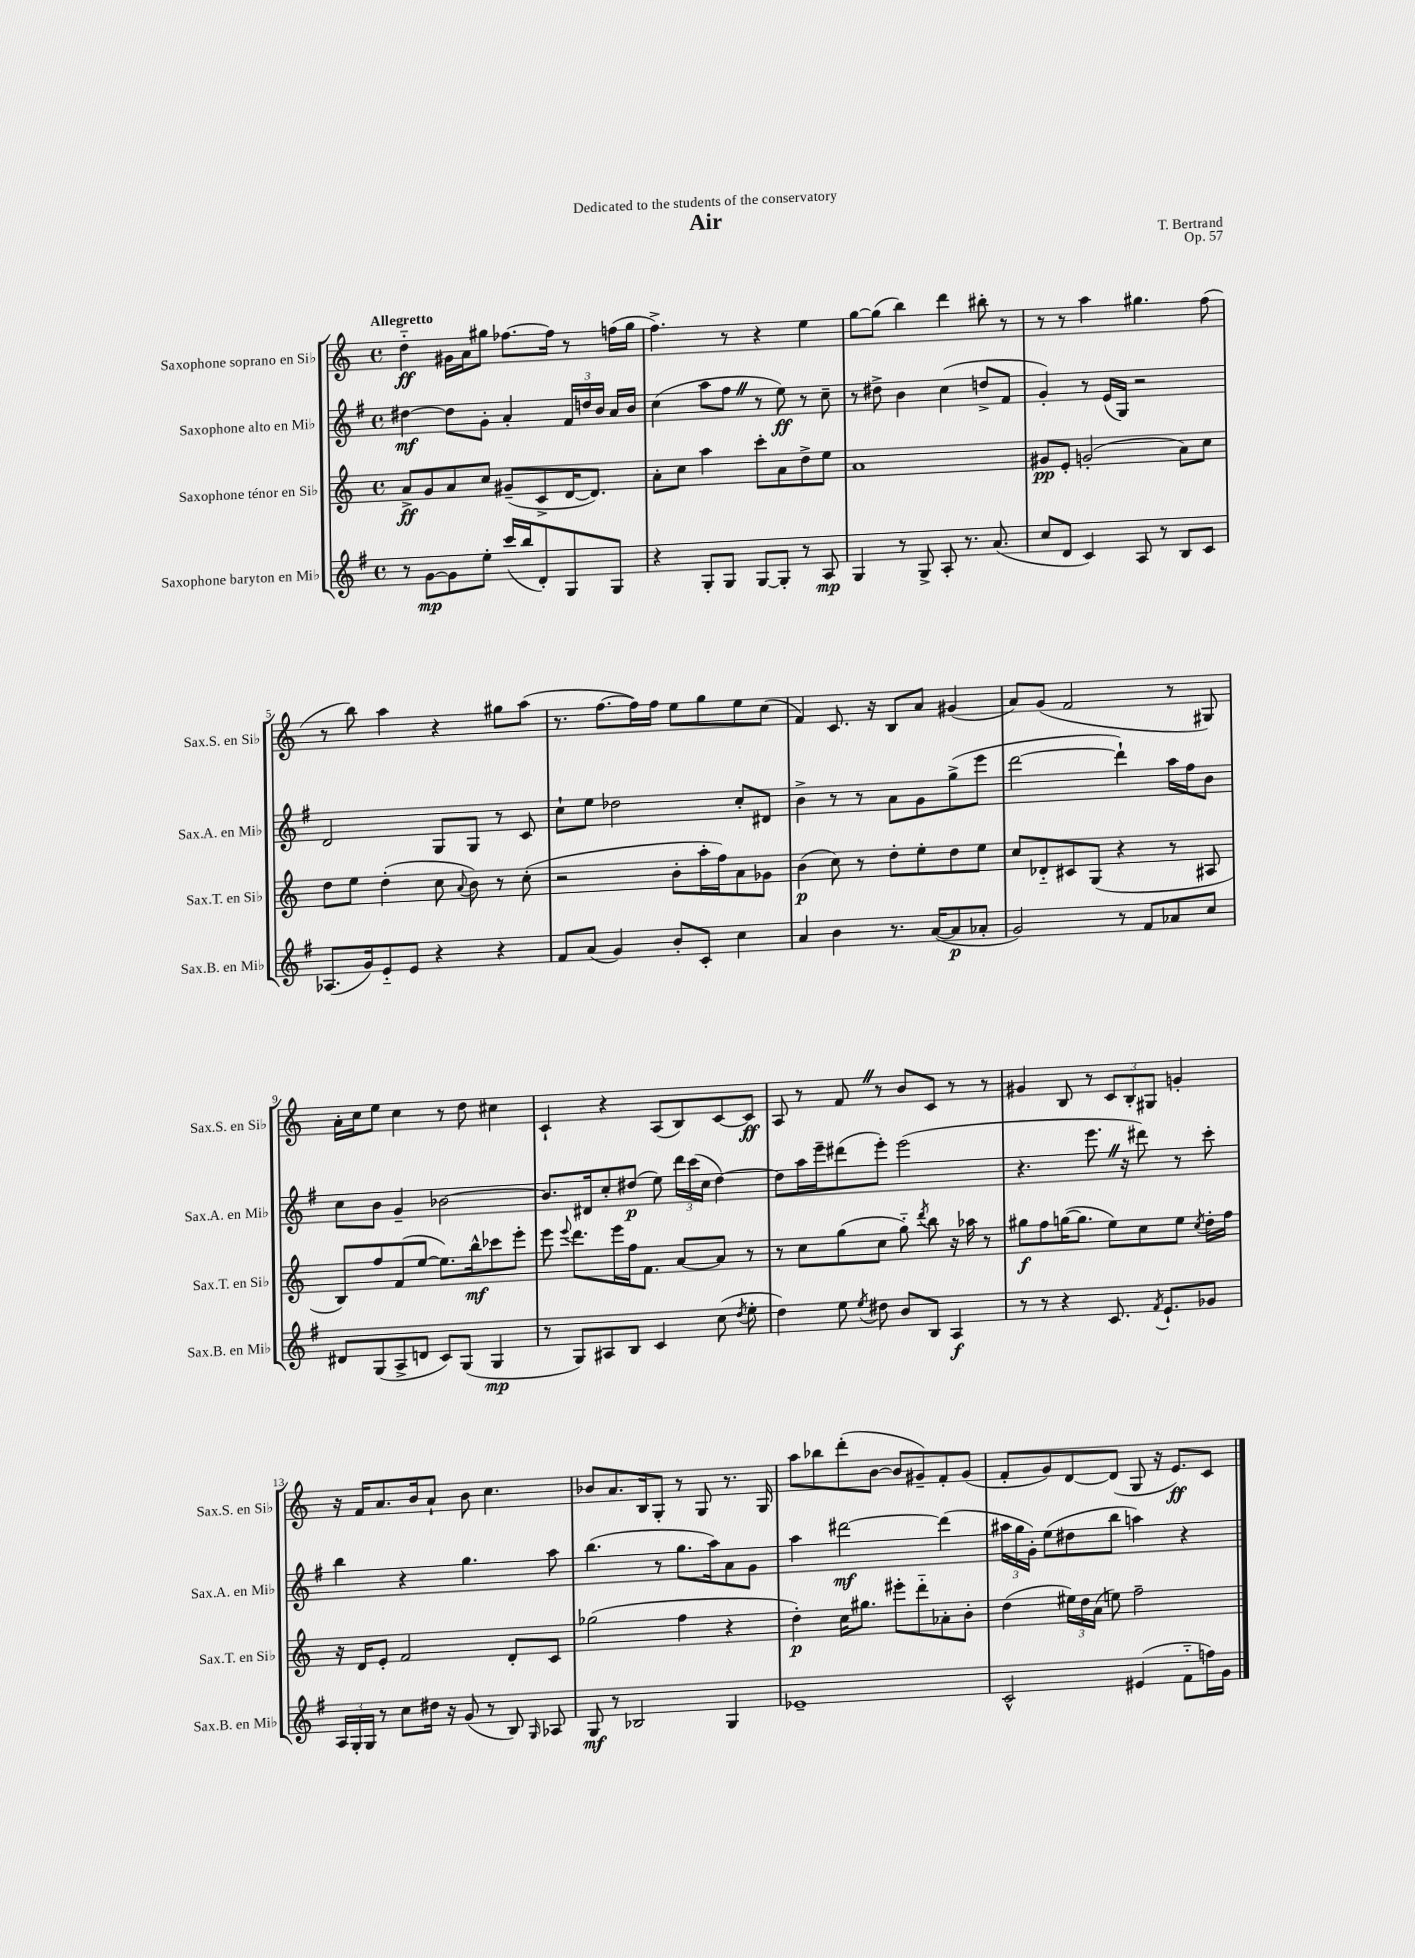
\header { title = "Air" composer = "T. Bertrand" dedication = "Dedicated to the students of the conservatory" opus = "Op. 57" }
<<
\new StaffGroup <<
\new Staff = "s0" \with { instrumentName = "Saxophone soprano en Sib" shortInstrumentName = "Sax.S. en Sib" } {
    \clef treble \key c \major \defaultTimeSignature \time 4/4 \tempo "Allegretto"
    \autoBeamOff d''4-_\ff gis'16[ a'16 gis''8] fes''8.[~ fes''16] r8 f''16[( gis''16] |
    f''4.->) r8 r4 e''4 |
    g''8[~ g''8]( b''4) d'''4 bis''8-. r8 |
    r8 r8 a''4 gis''4. f''8( |
    r8 b''8) a''4 r4 gis''8[ a''8]( |
    r8. f''8.[~ f''16) f''16] e''8[ g''8 e''8 c''8]( |
    f'4) c'8. r16 b8[ a'8] gis'4( |
    a'8[) g'8]( f'2 r8 gis8) |
    a'16[-. c''16 e''8] c''4 r8 d''8 cis''4 |
    c'4-! r4 a8[( b8) c'8~ c'8]\ff |
    a8 r8 f'8 \once \override BreathingSign.text = \markup { \musicglyph "scripts.caesura.straight" } \breathe r8 b'8[ c'8] r8 r8 |
    gis'4 b8 r8 \tuplet 3/2 { c'8[ b8-. gis8] } g'4-. |
    r16 f'16[ a'8. b'16 a'8]-! b'8 c''4. |
    bes'8[ a'8. b16 g8]-. r8 g8 r8. g16 |
    a''8[ bes''8 d'''8-.( b'8]~ b'8[ gis'8--) f'8-. gis'8]( |
    f'8[-. g'8) d'8~ d'8]( g8 r16 e'8.[\ff) c'8] \bar "|." |
}
\new Staff = "s1" \with { instrumentName = "Saxophone alto en Mib" shortInstrumentName = "Sax.A. en Mib" } {
    \clef treble \key g \major \defaultTimeSignature \time 4/4
    \autoBeamOff dis''4~\mf dis''8[ g'8]-. a'4-. \tuplet 3/2 { fis'16[ d''16 b'16] } a'16[ b'16] |
    c''4( a''8[ fis''8] \once \override BreathingSign.text = \markup { \musicglyph "scripts.caesura.straight" } \breathe r8 e''8\ff) r8 c''8-- |
    r8 dis''8-> b'4 c''4( d''8[-> fis'8] |
    g'4-.) r8 e'16[( g16]) r2 |
    d'2 g8[ g8] r8 c'8 |
    c''8[-! e''8] des''2 c''8[-. dis'8] |
    b'4-> r8 r8 a'8[ g'8 g''8->( e'''8] |
    d'''2~ d'''4-!) a''16[ fis''16 b'8] |
    c''8[ b'8] g'4-- bes'2~ |
    bes'8.[ dis'16 c''8-. dis''8]\p( e''8) \tuplet 3/2 { d'''16[ c'''16( c''16] } dis''4~) |
    dis''8[ a''16 e'''16-- dis'''8( e'''8]-.) e'''2( |
    r4. e'''8. \once \override BreathingSign.text = \markup { \musicglyph "scripts.caesura.straight" } \breathe r16 dis'''8) r8 c'''8-. |
    b''4 r4 g''4. a''8 |
    b''4.( r8 g''8.[ a''16) a'8 g'8] |
    a''4 dis'''2~\mf dis'''4( |
    \tuplet 3/2 { ais''16[ g''16 g'16]-.) } e''8[( dis''8 b''8] a''4) r4 \bar "|." |
}
\new Staff = "s2" \with { instrumentName = "Saxophone ténor en Sib" shortInstrumentName = "Sax.T. en Sib" } {
    \clef treble \key c \major \defaultTimeSignature \time 4/4
    \autoBeamOff a'8[->\ff g'8 a'8 c''8] gis'8[--( c'8-> d'16~ d'8.]) |
    a'8[-. c''8] a''4 c'''8[-. a'8 d''8-> e''8] |
    a'1 |
    gis'8[\pp e'8]-. g'2-.( a'8[) c''8] |
    d''8[ e''8] d''4-.( c''8 \appoggiatura { a'8 } b'8) r8 c''8-.( |
    r2 b'8[-. a''16-. f''16) a'8 ges'8] |
    b'4\p( c''8) r8 d''8[-. e''8-. d''8 e''8] |
    c''8[ des'8-_ cis'8 g8]( r4 r8 ais8 |
    b8[) f''8 f'8( e''8]~ e''8.[) b''16-^\mf ces'''8 e'''8]-. |
    e'''8 \appoggiatura { e'''8 } d'''8.[ e'''16 f''16 f'8.] a'8[~ a'8] r8 |
    r8 c''8[ g''8( c''8] g''8-_) \acciaccatura { d'''8 } b''8 r16 aes''16 r8 |
    gis''8[\f f''8 g''16~( g''8.] e''8[) c''8 e''8] \acciaccatura { c''8 } d''16[-. f''16] |
    r16 d'16[ e'8]-. f'2 d'8[-. c'8] |
    ges''2( f''4 r4 |
    d''4-.\p) c''16[ gis''8.] eis'''8[-. d'''8-_ aes'8-. b'8]-. |
    d''4( \tuplet 3/2 { eis''16[) d''16 a'16]( } e''8) f''2-- \bar "|." |
}
\new Staff = "s3" \with { instrumentName = "Saxophone baryton en Mib" shortInstrumentName = "Sax.B. en Mib" } {
    \clef treble \key g \major \defaultTimeSignature \time 4/4
    \autoBeamOff r8 g'8[~\mp g'8 e''8]-. c'''16[( b''16 d'8-.) g8 g8] |
    r4 g8[-. g8] g8[~ g8]-. r8 a8\mp |
    g4 r8 g8-> a8-. r8. a'8.( |
    c''8[ d'8] c'4) a8 r8 b8[ c'8] |
    aes8.[( g'16) e'8-_ e'8] r4 r4 |
    fis'8[ a'8]( g'4) b'8[-. c'8]-. c''4 |
    a'4 b'4 r8. a'16[~( a'8\p aes'8]-. |
    g'2) r8 fis'8[ aes'8 c''8] |
    dis'8[ g8( a8-> d'8] c'8[) g8]( g4\mp |
    r8 g8[) ais8 b8] c'4 c''8( \acciaccatura { d''8 } e''8-. |
    d''4) e''8 \acciaccatura { e''8 } dis''8 b'8[ b8] a4\f |
    r8 r8 r4 c'8. \acciaccatura { fis'8 } e'8.[-! ges'8] |
    \tuplet 3/2 { a16[ g16-. g16] } r8 c''8[ dis''16] r16 g'8( r8 b8) \grace { g16 } aes8 |
    g8\mf r8 bes2 g4 |
    ees'1-- |
    c'2-^ eis'4( fis'8[-_ f''16) g'16] \bar "|." |
}
>>
>>
